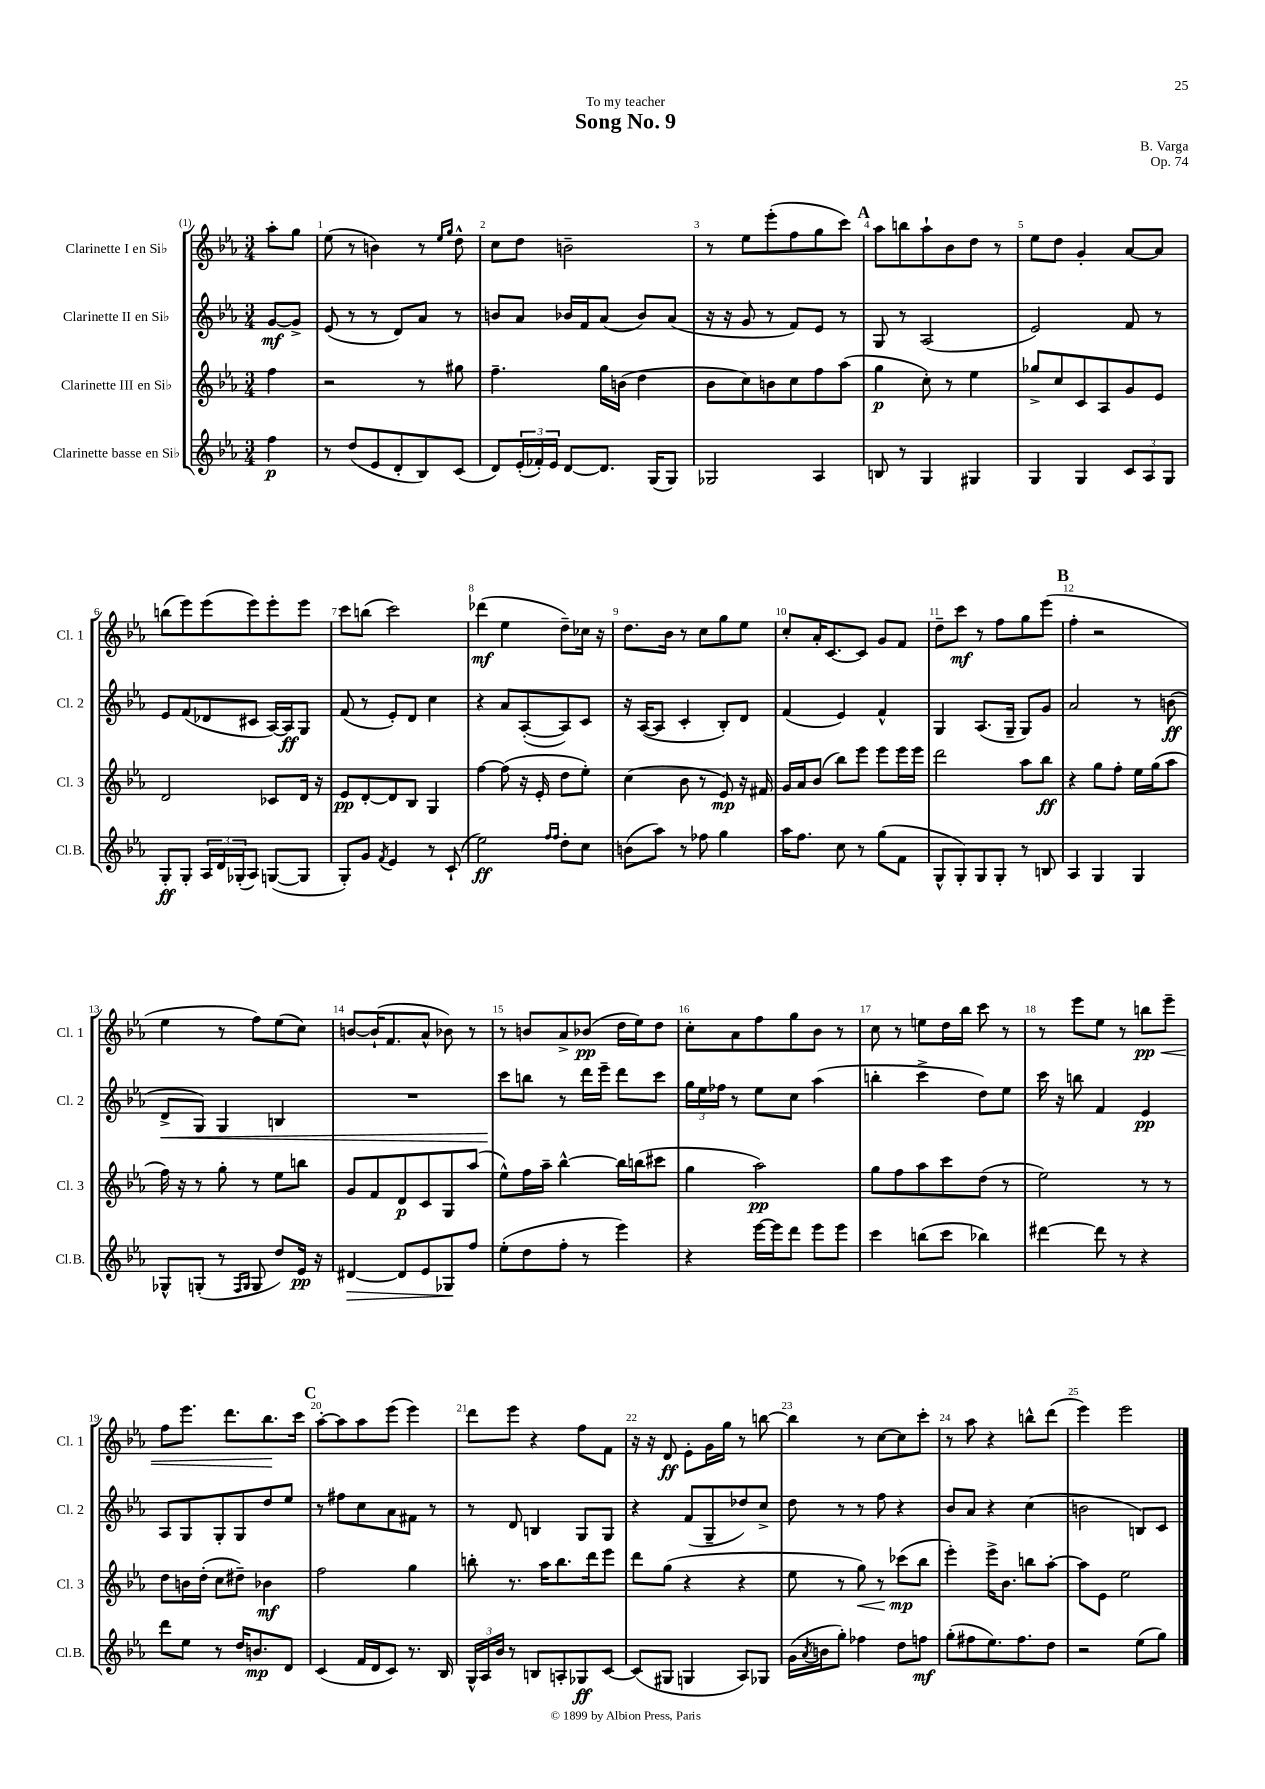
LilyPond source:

\header { title = "Song No. 9" composer = "B. Varga" dedication = "To my teacher" opus = "Op. 74" }
<<
\new StaffGroup <<
\new Staff = "s0" \with { instrumentName = "Clarinette I en Sib" shortInstrumentName = "Cl. 1" } {
    \clef treble \key ees \major \numericTimeSignature \time 3/4 \partial 4
    aes''8-. g''8 |
    ees''8( r8 b'4) r8 \grace { ees''16 g''16 } d''8-^ |
    c''8 d''8 b'2-- |
    r8 ees''8 ees'''8-.( f''8 g''8 c'''8) |
    \mark \markup { \bold "A" } aes''8 b''8 aes''8-! bes'8 d''8 r8 |
    ees''8 d''8 g'4-. aes'8~ aes'8 |
    b''8( ees'''8) ees'''8( ees'''8) ees'''8-. ees'''8 |
    c'''8 b''8( c'''2) |
    des'''4\mf( ees''4 d''8--) ces''16 r16 |
    d''8. bes'16 r8 c''8 g''8 ees''8 |
    c''8-. aes'16-. c'8.~ c'8 g'8 f'8 |
    d''8-- c'''8\mf r8 f''8 g''8 ees'''8( |
    \mark \markup { \bold "B" } f''4-. r2 |
    ees''4 r8 f''8) ees''8( c''8) |
    b'8~ b'16-!( f'8. aes'8-^ bes'8) r8 |
    r8 b'8 aes'8-> bes'8\pp( d''16 ees''16) d''8 |
    c''8-. aes'8 f''8 g''8 bes'8 r8 |
    c''8 r8 e''8 d''16 bes''16 c'''8 r8 |
    r8 ees'''8 ees''8 r8 b''8\pp\< ees'''8-- |
    f''8 ees'''8. d'''8. bes''8.\! c'''16 |
    \mark \markup { \bold "C" } aes''8~-. aes''8 aes''8 ees'''8( ees'''4) |
    d'''8 ees'''8 r4 f''8 f'8 |
    r16 r16 d'8\ff ees'8-. g'16 g''16 r8 b''8~ |
    b''4 r8 c''8~ c''8 c'''8-. |
    r8 aes''8 r4 b''8-^ d'''8( |
    ees'''4) ees'''2 \bar "|." |
}
\new Staff = "s1" \with { instrumentName = "Clarinette II en Sib" shortInstrumentName = "Cl. 2" } {
    \clef treble \key ees \major \numericTimeSignature \time 3/4 \partial 4
    g'8~\mf g'8-> |
    ees'8( r8 r8 d'8) aes'8 r8 |
    b'8 aes'8 bes'16 f'16 aes'8( bes'8) aes'8( |
    r16 r16 g'8 r8 f'8) ees'8 r8 |
    \mark \markup { \bold "A" } g8 r8 aes2( |
    ees'2) f'8 r8 |
    ees'8 f'8( des'8 cis'8 aes16~) aes16\ff g8 |
    f'8( r8 ees'8-.) d'8 c''4 |
    r4 aes'8 aes8~-.( aes8) c'8 |
    r16 aes16~( aes8 c'4-. bes8-.) d'8 |
    f'4( ees'4) f'4-^ |
    g4 aes8.( g16-- g8) g'8 |
    \mark \markup { \bold "B" } aes'2 r8 b'8\ff( |
    d'8->\< g8) g4 b4 |
    R2. |
    c'''8\! b''8 r8 d'''16 ees'''16-- d'''8 c'''8 |
    \tuplet 3/2 { g''16 ees''16 fes''16 } r8 ees''8 c''8 aes''4( |
    b''4-. c'''4-> d''8) ees''8 |
    c'''16 r16 b''8 f'4 ees'4\pp |
    aes8 g8 g8-. g8 d''8 ees''8 |
    \mark \markup { \bold "C" } r8 fis''8 c''8 aes'8 fis'8 r8 |
    r8 d'8 b4 g8 g8 |
    r4 f'8( g8-- des''8) c''8-> |
    d''8 r8 r8 f''8 r4 |
    bes'8 aes'8 r4 c''4( |
    b'2 b8) c'8 \bar "|." |
}
\new Staff = "s2" \with { instrumentName = "Clarinette III en Sib" shortInstrumentName = "Cl. 3" } {
    \clef treble \key ees \major \numericTimeSignature \time 3/4 \partial 4
    f''4 |
    r2 r8 gis''8 |
    f''4.-- g''16 b'16( d''4 |
    bes'8 c''8) b'8 c''8 f''8 aes''8( |
    \mark \markup { \bold "A" } g''4\p c''8-.) r8 ees''4 |
    ges''8-> c''8 c'8 aes8 g'8 ees'8 |
    d'2 ces'8 d'16 r16 |
    ees'8\pp d'8~-. d'8 bes8 g4 |
    f''4~ f''8( r16 ees'16-. d''8 ees''8-.) |
    c''4( bes'8 r8 ees'8\mp) r16 fis'16 |
    g'16 aes'16 bes'8( bes''8) ees'''8 ees'''8 ees'''16 ees'''16 |
    d'''2 aes''8 bes''8\ff |
    \mark \markup { \bold "B" } r4 g''8 f''8-. ees''16 g''16( aes''8 |
    f''16) r16 r8 g''8-. r8 ees''8 b''8 |
    g'8 f'8 d'8\p c'8 g8 aes''8( |
    ees''8-^) f''16 aes''16-- bes''4~-^ bes''16 b''16( cis'''8 |
    g''4 aes''2\pp) |
    g''8 f''8 aes''8 c'''8 d''8( r8 |
    ees''2) r8 r8 |
    d''8 b'16 d''16-.( c''8 dis''8--) bes'4\mf |
    \mark \markup { \bold "C" } f''2 g''4 |
    b''8-. r8. aes''16 b''8. d'''16 ees'''8 |
    d'''8 g''8( r4 r4 |
    ees''8 r8 g''8\<) r8 ces'''8\mp\!( bes''8 |
    ees'''4-.) ees'''16-> bes'8. b''8 aes''8~-. |
    aes''8 ees'8 ees''2 \bar "|." |
}
\new Staff = "s3" \with { instrumentName = "Clarinette basse en Sib" shortInstrumentName = "Cl.B." } {
    \clef treble \key ees \major \numericTimeSignature \time 3/4 \partial 4
    f''4\p |
    r8 d''8( ees'8 d'8-. bes8) c'8( |
    d'8) \tuplet 3/2 { ees'16-.( fes'16-.) ees'16 } d'8~ d'8. g16( g8) |
    ges2 aes4 |
    \mark \markup { \bold "A" } b8 r8 g4 gis4 |
    g4 g4 \tuplet 3/2 { c'8 aes8 g8 } |
    g8-.\ff g8-. \tuplet 3/2 { aes16 d'16 ges16-.( } aes8) g8~( g8 |
    g8-.) g'8 \acciaccatura { f'8 } ees'4 r8 c'8-!( |
    ees''2\ff) \grace { f''16 f''16 } d''8-. c''8 |
    b'8( aes''8) r8 fes''8 g''4 |
    aes''16 f''8. c''8 r8 g''8( f'8 |
    g8-^ g8-.) g8 g8-. r8 b8 |
    \mark \markup { \bold "B" } aes4 g4 g4 |
    ges8-^ g8-.( r8 \grace { f16 g16 } g8 d''8) ees'16\pp r16 |
    dis'4~\> dis'8 ees'8 ges8\! f''8 |
    ees''8-.( d''8 f''8-. r8 ees'''4) |
    r4 ees'''16~ ees'''16 d'''8 ees'''8 ees'''8 |
    c'''4 b''8( c'''8 bes''4) |
    dis'''4~ dis'''8 r8 r4 |
    d'''8 ees''8 r8 d''16 b'8.\mp d'8 |
    \mark \markup { \bold "C" } c'4( f'16 d'16 c'8) r8. bes16 |
    \tuplet 3/2 { g16-^ aes16 bes'16 } r8 b8 a8-. ges8\ff c'8~ |
    c'8( gis8 g4 aes8) ges8 |
    g'16( \acciaccatura { aes'8 } b'16 g''8-.) fes''4 d''8 f''8\mf |
    g''8-.( fis''8 ees''8.) fis''8. d''8 |
    r2 ees''8( g''8) \bar "|." |
}
>>
>>
\layout { \context { \Score \override BarNumber.break-visibility = ##(#f #t #t) barNumberVisibility = #all-bar-numbers-visible } }
